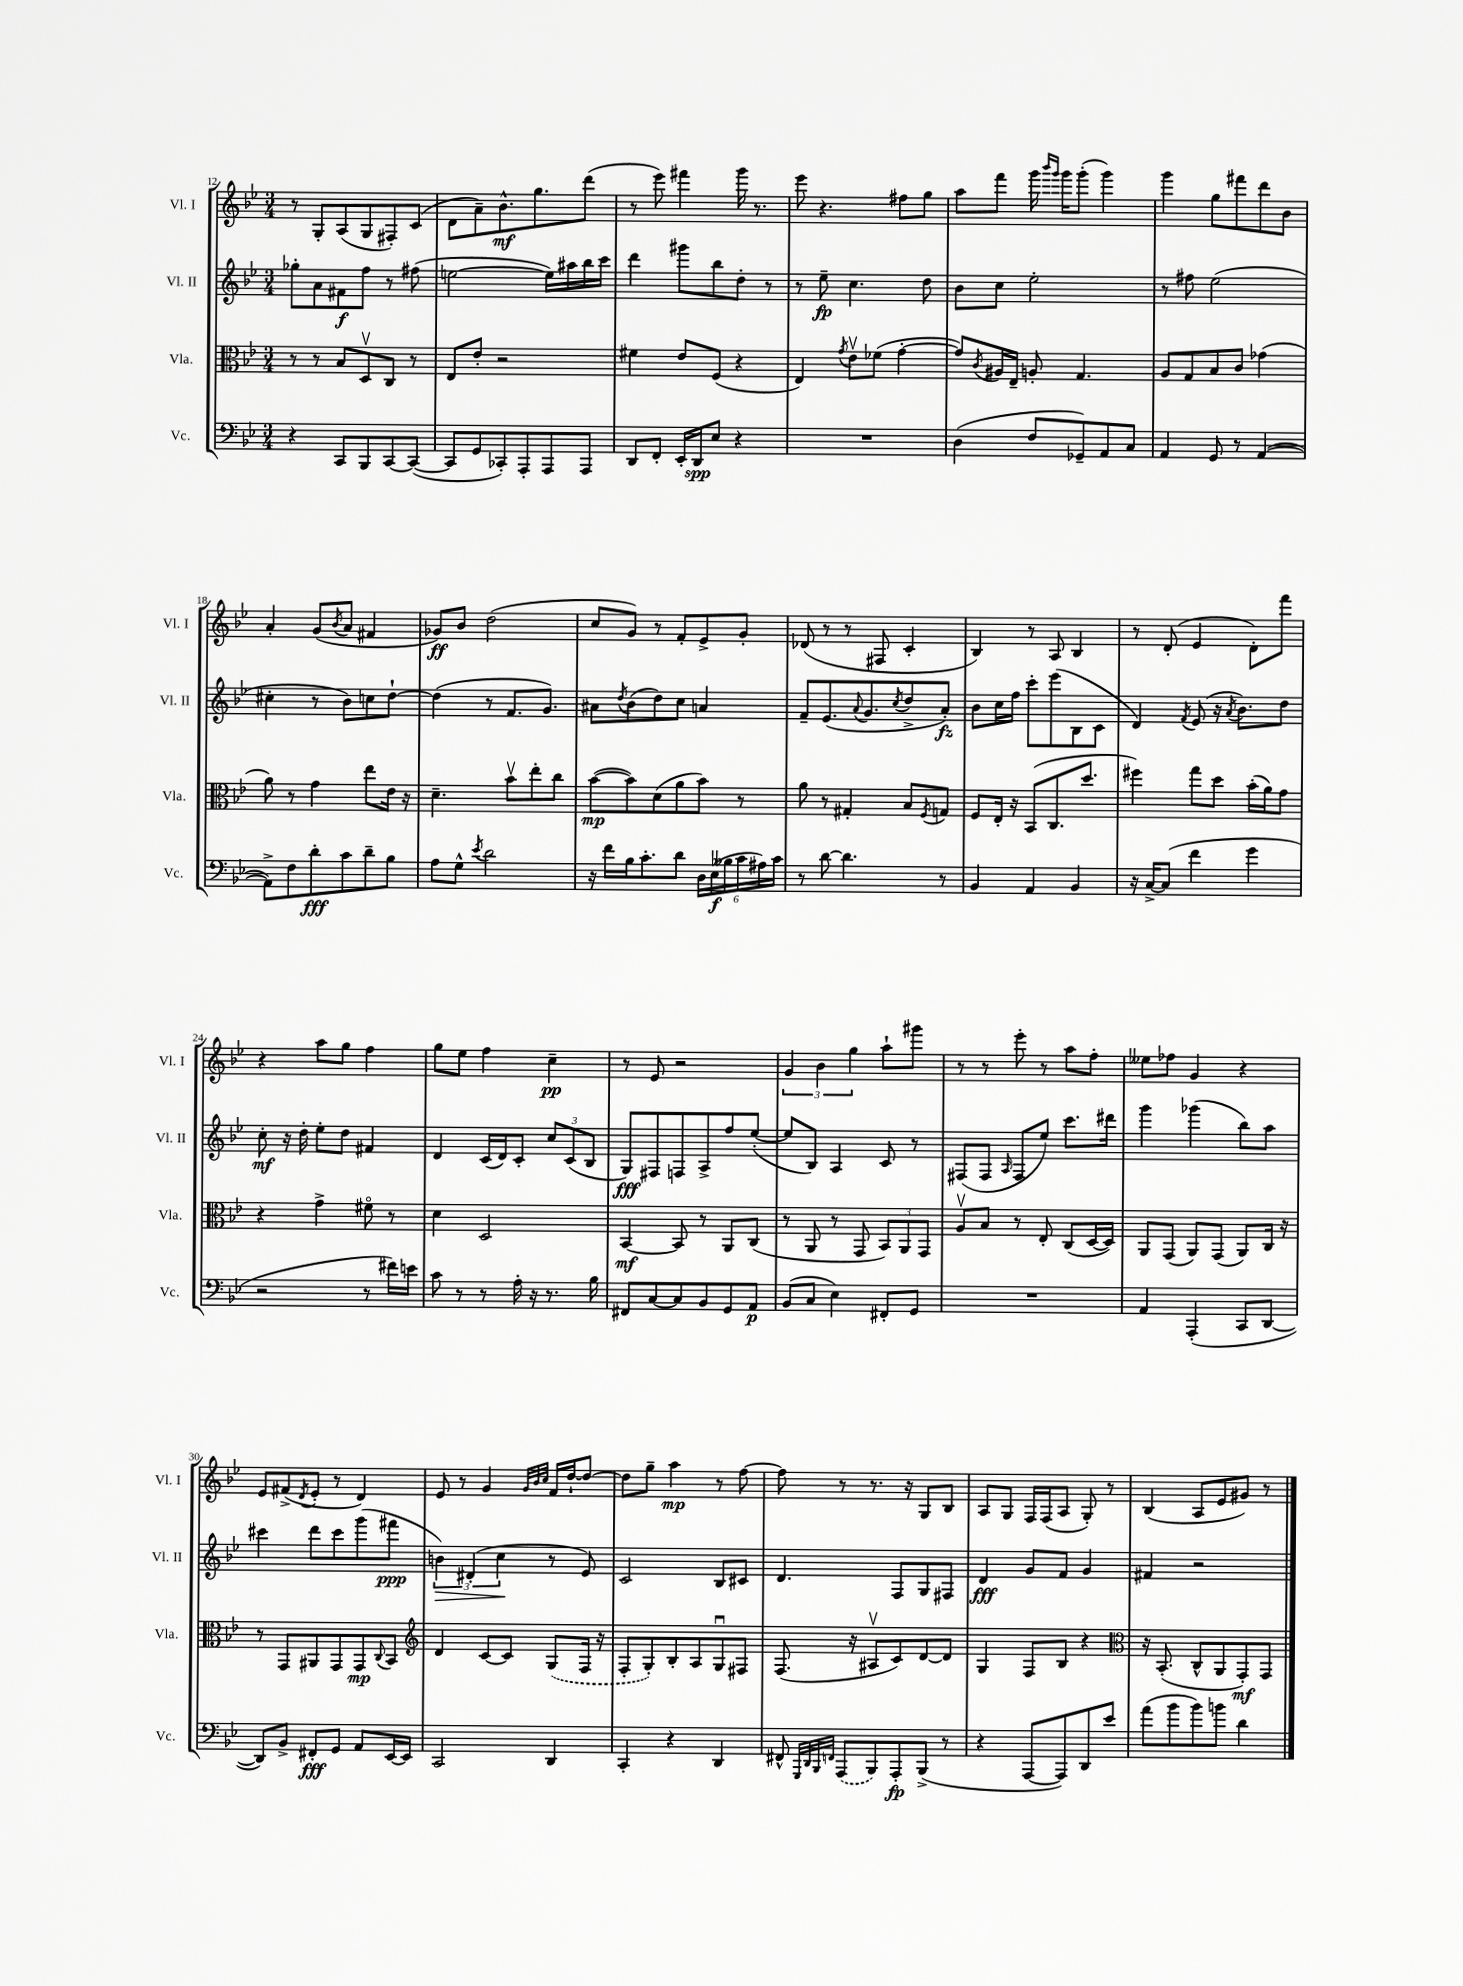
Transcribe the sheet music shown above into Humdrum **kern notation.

**kern	**dynam	**kern	**dynam	**kern	**dynam	**kern	**dynam
*part4	*part4	*part3	*part3	*part2	*part2	*part1	*part1
*staff4	*staff4	*staff3	*staff3	*staff2	*staff2	*staff1	*staff1
*I"Vc.	*	*I"Vla.	*	*I"Vl. II	*	*I"Vl. I	*
*I'Vc.	*	*I'Vla.	*	*I'Vl. II	*	*I'Vl. I	*
*clefF4	*	*clefC3	*	*clefG2	*	*clefG2	*
*k[b-e-]	*	*k[b-e-]	*	*k[b-e-]	*	*k[b-e-]	*
*M3/4	*	*M3/4	*	*M3/4	*	*M3/4	*
=12	=12	=12	=12	=12	=12	=12	=12
4r	.	8r	.	8gg-X'\L	.	8r	.
.	.	8r	.	8a\	.	8G'/L	.
8CC/L	.	8B-/L	.	8f#X\	f	(8A/	.
8BBB-/	.	8Dv/	.	8ff\J	.	8G/	.
[8CC/	.	8C/J	.	8r	.	8F#X'/)	.
(8CC/J_	.	8r	.	(8ff#X\	.	(8c/J	.
=13	=13	=13	=13	=13	=13	=13	=13
8CC/L]	.	8E-/L	.	[2een\	.	8d\L	.
8GG/	.	8e-'/J	.	.	.	8a~\)	.
8CC-X'/)	.	2r	.	.	.	8.b-^^\	mf
8AAA'/	.	.	.	.	.	.	.
.	.	.	.	.	.	8.gg\	.
8AAA/	.	.	.	16ee\LL])	.	.	.
.	.	.	.	16aa#X\	.	.	.
8AAA/J	.	.	.	16bb-\	.	(8ddd\J	.
.	.	.	.	16ccc\JJ	.	.	.
=14	=14	=14	=14	=14	=14	=14	=14
8DD/L	.	4f#X\	.	4ddd\	.	8r	.
8FF'/J	.	.	.	.	.	8eee-\)	.
16EE-'/LL	.	8e-/L	.	8ggg#X\L	.	4fff#X\	.
16DD/J	spp	.	.	.	.	.	.
8E-/J	.	(8F/J	.	8bb-\	.	.	.
4r	.	4r	.	8dd'\J	.	16ggg\	.
.	.	.	.	.	.	8.r	.
.	.	.	.	8r	.	.	.
=15	=15	=15	=15	=15	=15	=15	=15
2.r	.	4E-/)	.	8r	.	8eee-\	.
.	.	.	.	8ee-~\	fp	4.r	.
.	.	8qg/	.	.	.	.	.
.	.	8e-v\L	.	4.cc\	.	.	.
.	.	(8f-X\J	.	.	.	.	.
.	.	[4g'\	.	.	.	8ff#X\L	.
.	.	.	.	8dd\	.	8gg\J	.
=16	=16	=16	=16	=16	=16	=16	=16
(4D\	.	8g/L])	.	8b-\L	.	8aa\L	.
.	.	8qc/	.	.	.	.	.
.	.	16A#X/L	.	8cc\J	.	8fff\J	.
.	.	16E-~/JJ	.	.	.	.	.
8F/L	.	8An'/	.	2ee-'\	.	16ggg\	.
.	.	.	.	.	.	16qqbbb-/LL	.
.	.	.	.	.	.	16qqggg/JJ	.
.	.	.	.	.	.	16ggg\KL	.
8GG-X~/)	.	4.G/	.	.	.	(8ggg'\J	.
8AA/	.	.	.	.	.	4ggg\)	.
8C/J	.	.	.	.	.	.	.
=17	=17	=17	=17	=17	=17	=17	=17
4AA/	.	8A/L	.	8r	.	4ggg\	.
.	.	8G/	.	8ff#X\	.	.	.
8GG/	.	8B-/	.	(2ee-\	.	8gg\L	.
8r	.	8c/J	.	.	.	8fff#X\	.
([4AA/	.	(4g-X\	.	.	.	8ddd\	.
.	.	.	.	.	.	8b-\J	.
!!LO:LB:g=z
=18	=18	=18	=18	=18	=18	=18	=18
8AA^\L])	.	8a\)	.	4cc#X'\	.	4a'/	.
8F\	.	8r	.	.	.	.	.
8d'\	fff	4g\	.	8r	.	(8g/L	.
.	.	.	.	.	.	8qb-/	.
8c\	.	.	.	8b-\L)	.	8a/J	.
8d~\	.	8ee-\L	.	8ccn\	.	4f#X/	.
8B-\J	.	16e-\Jk	.	[8dd`\J	.	.	.
.	.	16r	.	.	.	.	.
=19	=19	=19	=19	=19	=19	=19	=19
8A\L	.	4.d~\	.	(4dd\]	.	8g-X/L)	ff
8G^^\J	.	.	.	.	.	8b-/J	.
8qe-/	.	.	.	.	.	.	.
2d\	.	.	.	8r	.	(2dd\	.
.	.	8b-v\L	.	8.f/L	.	.	.
.	.	8ee-'\	.	.	.	.	.
.	.	.	.	8.g/J)	.	.	.
.	.	8cc\J	.	.	.	.	.
=20	=20	=20	=20	=20	=20	=20	=20
16r	.	([8b-\L	mp	8a#X\L	.	8cc/L	.
16f\LL	.	.	.	.	.	.	.
.	.	.	.	8qdd/	.	.	.
16B-\J	.	8b-\])	.	(8b-\	.	8g/J)	.
8.c'\	.	.	.	.	.	.	.
.	.	(8d\	.	8dd\)	.	8r	.
8d\J	.	8a\	.	8cc\J	.	8f'/L	.
24D\LL	.	8b-\J)	.	4an/	.	8e-^/	.
(24E-\	f	.	.	.	.	.	.
24B--X\	.	.	.	.	.	.	.
24c\	.	8r	.	.	.	8g'/J	.
24A#X\)	.	.	.	.	.	.	.
24c\JJ	.	.	.	.	.	.	.
=21	=21	=21	=21	=21	=21	=21	=21
8r	.	8a\	.	8f~/L	.	(8d-X/	.
[8d\	.	8r	.	(8.e-/	.	8r	.
4.d\]	.	4G#X'/	.	.	.	8r	.
.	.	.	.	8qqa/	.	.	.
.	.	.	.	8.g/	.	.	.
.	.	.	.	.	.	8F#X/	.
.	.	.	.	8qcc/	.	.	.
.	.	8B-/L	.	8dd^/	.	4c'/	.
.	.	8qF/	.	.	.	.	.
8r	.	8Gn/J	.	8a'/J)	fz	.	.
=22	=22	=22	=22	=22	=22	=22	=22
4BB-/	.	8F/L	.	8b-\L	.	4B-/)	.
.	.	16E-'/Jk	.	16cc\L	.	.	.
.	.	16r	.	16ff\JJ	.	.	.
4AA/	.	(8BB-/L	.	8ccc'\L	.	8r	.
.	.	8.C/	.	(8eee-\	.	8A/	.
4BB-/	.	.	.	8B-\	.	4B-/	.
.	.	8.dd/J	.	.	.	.	.
.	.	.	.	8c\J	.	.	.
=23	=23	=23	=23	=23	=23	=23	=23
16r	.	4ff#X\)	.	4d/)	.	8r	.
[16C^/KL	.	.	.	.	.	.	.
(8C/J]	.	.	.	.	.	(8d'/	.
.	.	.	.	8qf/	.	.	.
4f\	.	8gg\L	.	(8e-/	.	4e-/	.
.	.	8dd\J	.	16r	.	.	.
.	.	.	.	8qa/	.	.	.
.	.	.	.	8.b-\L)	.	.	.
4g\	.	(16b-'\LL	.	.	.	8d'\L)	.
.	.	16a\J)	.	.	.	.	.
.	.	8g\J	.	8dd\J	.	8fff\J	.
!!LO:LB:g=z
=24	=24	=24	=24	=24	=24	=24	=24
2r	.	4r	.	8cc'\	mf	4r	.
.	.	.	.	16r	.	.	.
.	.	.	.	16dd'\	.	.	.
.	.	4g^\	.	8ee-'\L	.	8aa\L	.
.	.	.	.	8dd\J	.	8gg\J	.
8r	.	8f#X\	.	4f#X/	.	4ff\	.
16f#X\LL)	.	8r	.	.	.	.	.
16en\JJ	.	.	.	.	.	.	.
=25	=25	=25	=25	=25	=25	=25	=25
8c\	.	4d\	.	4d/	.	8gg\L	.
8r	.	.	.	.	.	8ee-\J	.
8r	.	2D/	.	(16c/LL	.	4ff\	.
.	.	.	.	16d/J)	.	.	.
16A'\	.	.	.	8c'/J	.	.	.
16r	.	.	.	.	.	.	.
8.r	.	.	.	12cc/L	.	4cc~\	pp
.	.	.	.	(12c/	.	.	.
.	.	.	.	12B-/J	.	.	.
16B-\	.	.	.	.	.	.	.
=26	=26	=26	=26	=26	=26	=26	=26
8FF#X/L	.	[4BB-/	mf	8G/L)	fff	8r	.
[8C/	.	.	.	8F#X/	.	8e-/	.
8C/]	.	8BB-/]	.	8Fn/	.	2r	.
8BB-/	.	8r	.	8A^/	.	.	.
8GG/	.	8AA/L	.	8ff/	.	.	.
8AA/J	p	(8C/J	.	([8ee-'/J	.	.	.
=27	=27	=27	=27	=27	=27	=27	=27
(8BB-/L	.	8r	.	8ee-/L]	.	6g/	.
8C/J	.	8AA/	.	8B-/J)	.	.	.
.	.	.	.	.	.	6b-\	.
4E-\)	.	8r	.	4A/	.	.	.
.	.	.	.	.	.	6gg\	.
.	.	8GG/	.	.	.	.	.
8FF#X'/L	.	12BB-/L)	.	8c/	.	8aa`\L	.
.	.	12AA/	.	.	.	.	.
8GG/J	.	.	.	8r	.	8ggg#X\J	.
.	.	12GG/J	.	.	.	.	.
=28	=28	=28	=28	=28	=28	=28	=28
2.r	.	8Av/L	.	(8F#X/L	.	8r	.
.	.	8B-/J	.	8F#/J	.	8r	.
.	.	.	.	16qqA/	.	.	.
.	.	8r	.	8F#/L	.	8eee-'\	.
.	.	8E-'/	.	8ee-/J)	.	8r	.
.	.	(8C/L	.	8.ccc\L	.	8aa\L	.
.	.	[16D/L	.	.	.	8ff'\J	.
.	.	16D/JJ])	.	16ddd#X\Jk	.	.	.
=29	=29	=29	=29	=29	=29	=29	=29
4AA/	.	8AA/L	.	4ggg\	.	8ee--X\L	.
.	.	(8GG/J	.	.	.	8ff-X\J	.
(4AAA'/	.	8AA/L)	.	(4ggg-X\	.	4g/	.
.	.	(8GG/J	.	.	.	.	.
8CC/L	.	8AA/L)	.	8bb-\L)	.	4r	.
[8DD/J	.	16C/Jk	.	8aa\J	.	.	.
.	.	16r	.	.	.	.	.
!!LO:LB:g=z
=30	=30	=30	=30	=30	=30	=30	=30
8DD/L])	.	8r	.	4ccc#X\	.	8e-/L	.
8BB-^/J	.	8GG/L	.	.	.	(8f#X^/	.
.	.	.	.	.	.	8qd/	.
8FF#X'/L	fff	8AA#X/	.	8ddd\L	.	8e-'/J	.
8GG/J	.	8GG/	.	8ccc#\	.	8r	.
8AA/L	.	8GG/	mp	(8ggg\	.	4d/)	.
.	.	8qqC/	.	.	.	.	.
[16EE-/L	.	8BB-/J	.	8fff#X\J	ppp	.	.
16EE-/JJ]	.	.	.	.	.	.	.
=31	=31	=31	=31	=31	=31	=31	=31
*	*	*clefG2	*	*	*	*	*
!	!	!	!	!	!LO:HP:b	!	!
2CC/	.	4d/	.	6bn\)	>	8e-/	.
.	.	.	.	.	.	8r	.
.	.	.	.	(6d#X'/	.	.	.
.	.	[8c/L	.	.	.	4g/	.
.	.	.	.	6cc\	.	.	.
.	.	8c/J]	.	.	.	.	.
.	.	.	.	.	.	32qqg/LLL	.
.	.	.	.	.	.	32qqb-/	.
.	.	.	.	.	.	32qqcc/JJJ	.
4DD/	.	(8G/L	.	8r	]	16f/LL	.
.	.	.	.	.	.	[16dd`/J	.
.	.	16F/Jk	.	8e-/)	.	8dd/J_	.
.	.	16r	.	.	.	.	.
=32	=32	=32	=32	=32	=32	=32	=32
4CC'/	.	8F'/L	.	2c/	.	8dd\L]	.
.	.	8G'/)	.	.	.	8gg~\J	.
4r	.	8B-'/	.	.	.	4aa\	mp
.	.	8A/	.	.	.	.	.
4DD/	.	8Gu/	.	8B-/L	.	8r	.
.	.	8F#X/J	.	8c#X/J	.	[8ff\	.
=33	=33	=33	=33	=33	=33	=33	=33
8FF#X^^/	.	(8.F/	.	4.d/	.	8ff\]	.
32qqGGG/LLL	.	.	.	.	.	.	.
32qqDD/	.	.	.	.	.	.	.
32qqBBB-/	.	.	.	.	.	.	.
32qqFFn/JJJ	.	.	.	.	.	.	.
(8AAA/L	.	.	.	.	.	8r	.
.	.	16r	.	.	.	.	.
8BBB-/)	.	8A#Xv/L	.	.	.	8.r	.
8AAA'/	fp	8c/)	.	8F/L	.	.	.
.	.	.	.	.	.	16r	.
(8BBB-^/J	.	[8d/	.	8G/	.	8G/L	.
8r	.	8d/J]	.	8F#X/J	.	8B-/J	.
=34	=34	=34	=34	=34	=34	=34	=34
4r	.	4G/	.	4d/	fff	8A/L	.
.	.	.	.	.	.	8G/J	.
[8AAA/L	.	8F/L	.	8g/L	.	16F/LL	.
.	.	.	.	.	.	(16F/J	.
8AAA/])	.	8B-/J	.	8f/J	.	8A/J	.
8DD/	.	4r	.	4g/	.	8G'/)	.
8e-/J	.	.	.	.	.	8r	.
=35	=35	=35	=35	=35	=35	=35	=35
*	*	*clefC3	*	*	*	*	*
(8a\L	.	16r	.	4f#X/	.	(4B-/	.
.	.	(8.BB-'/	.	.	.	.	.
8b-\	.	.	.	.	.	.	.
8b-\)	.	8C^^/L	.	2r	.	8A/L	.
8bn\J	.	8AA/	.	.	.	8e-/	.
4d\	.	8GG'/)	mf	.	.	8g#X/J)	.
.	.	8GG/J	.	.	.	8r	.
==	==	==	==	==	==	==	==
*-	*-	*-	*-	*-	*-	*-	*-
